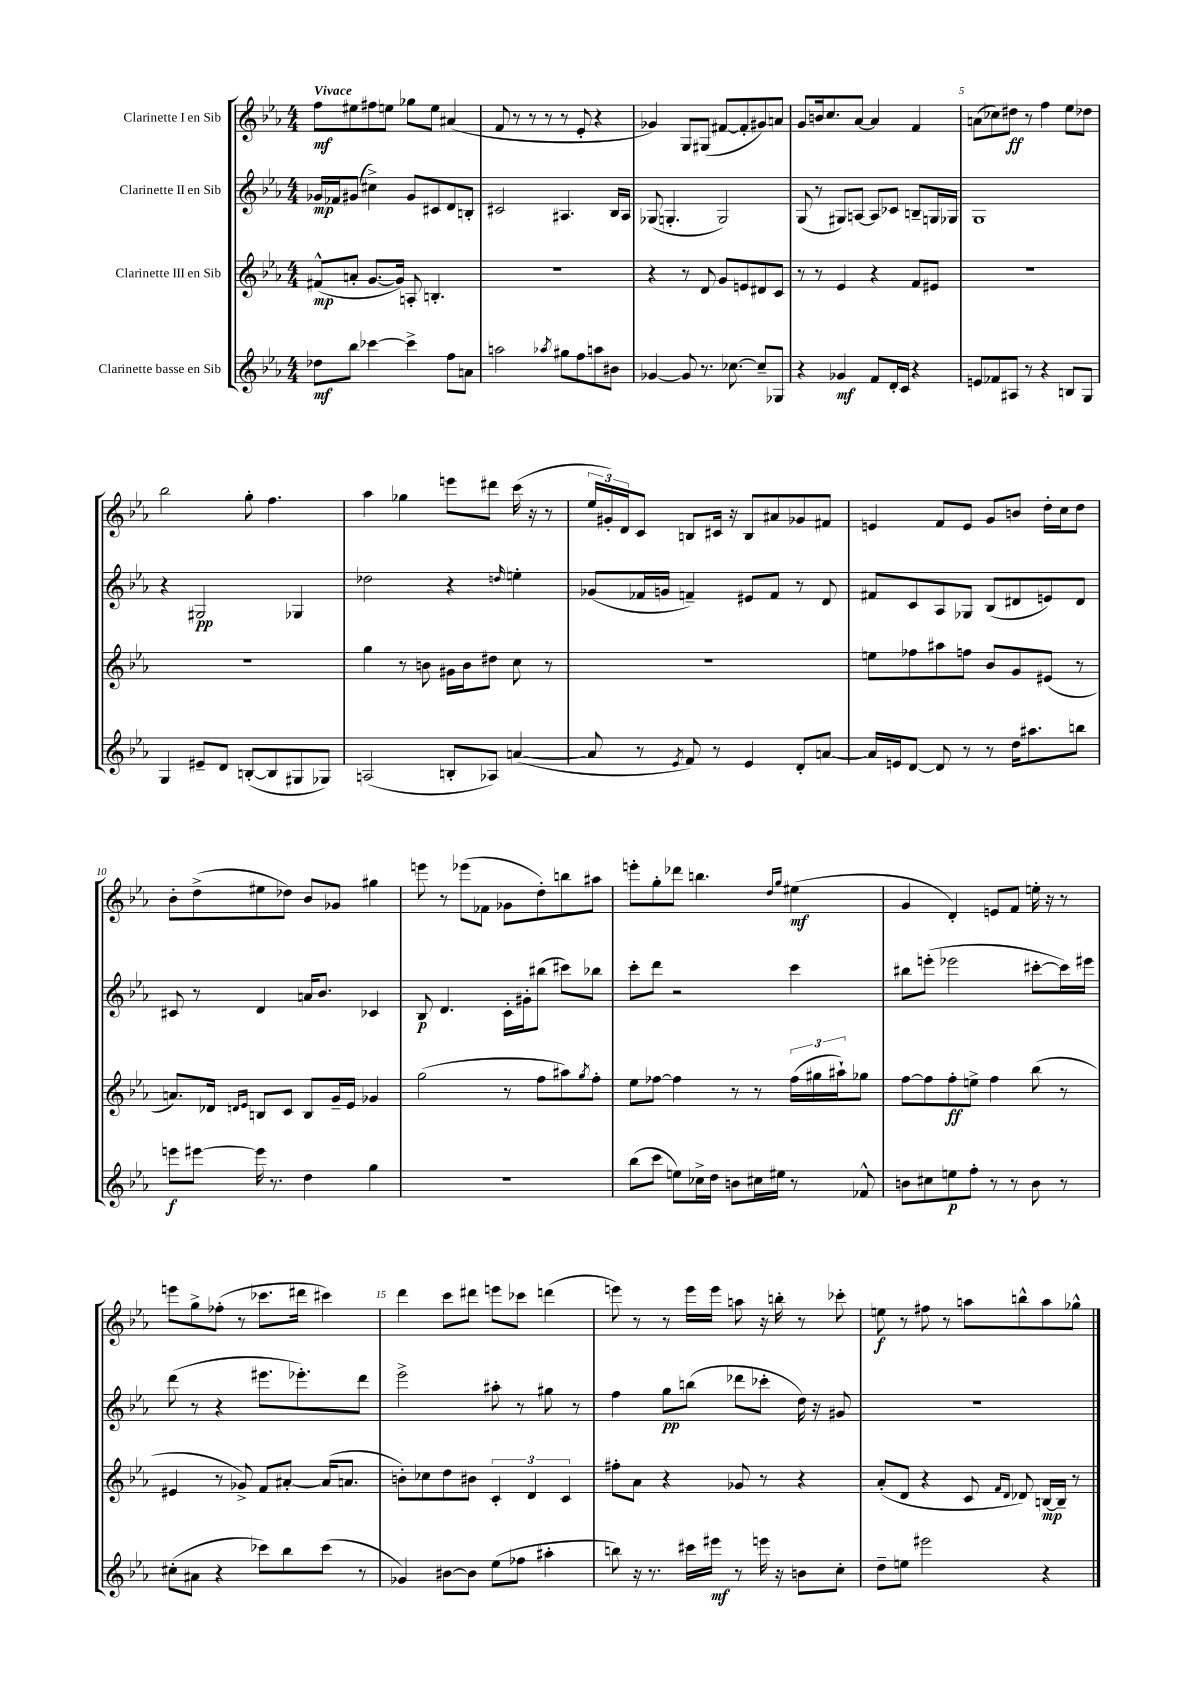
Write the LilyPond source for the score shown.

<<
\new StaffGroup <<
\new Staff = "s0" \with { instrumentName = "Clarinette I en Sib" } {
    \clef treble \key ees \major \numericTimeSignature \time 4/4 \tempo "Vivace"
    f''8\mf eis''8 fis''8 e''8 ges''8 e''8 ais'4( |
    f'8 r8 r8 r8 r8 ees'8-. r4 |
    ges'4) g8 gis8( fis'8~ fis'8-. gis'8) a'8 |
    g'8 b'16 c''8. aes'8~ aes'4 f'4 |
    a'8( ces''8) dis''8\ff r8 f''4 ees''8 des''8 |
    bes''2 g''8-. f''4. |
    aes''4 ges''4 e'''8 dis'''8 c'''16( r16 r8 |
    \tuplet 3/2 { ees''16 gis'16-.) d'16 } c'8 b8 cis'16 r16 b8 ais'8 ges'8 fis'8 |
    e'4 f'8 e'8 g'8 b'8 d''16-. c''16 d''8 |
    bes'8-. d''8->( eis''8 des''8) bes'8 ges'8 gis''4 |
    e'''8 r8 ees'''8( fes'8 ges'8 d''8-.) b''8 ais''8 |
    e'''8-. g''8-. des'''8 b''4. \grace { d''16 g''16 } eis''4\mf( |
    g'4 d'4-.) e'8 f'8 e''16-. r16 r8 |
    e'''8 g''8-> fes''8-.( r8 ces'''8. dis'''16 cis'''4) |
    d'''4 c'''8 dis'''8 e'''8 ces'''8 d'''4( |
    e'''8) r8 r8 e'''16 e'''16 a''8 r16 b''16-. r8 ces'''8-. |
    e''8\f r8 fis''8 r8 a''8 b''8-^ a''8 ges''8-^ \bar "|." |
}
\new Staff = "s1" \with { instrumentName = "Clarinette II en Sib" } {
    \clef treble \key ees \major \numericTimeSignature \time 4/4
    ges'16\mp fes'16 gis'8( cis''4->) gis'8 cis'8 d'8 b8-. |
    cis'2 ais4. bes16 ais16 |
    ges8( g4.-. g2) |
    g8( r8 gis8) a8~ a8 ces'8 b8-- g16 ges16 |
    g1 |
    r4 gis2\pp ges4 |
    des''2 r4 \grace { d''16 } e''4-. |
    ges'8( fes'16 g'16 f'4--) eis'8 f'8 r8 d'8 |
    fis'8 c'8 aes8 ges8 bes8( dis'8 e'8) dis'8 |
    cis'8 r8 d'4 a'16 bes'8. ces'4 |
    bes8\p d'4. c'16-. gis'16-. bis''8( cis'''8) bes''8 |
    c'''8-. d'''8 r2 c'''4 |
    bis''8 e'''8-.( ees'''2 cis'''8~-. cis'''16) eis'''16 |
    d'''8( r8 r4 eis'''8. ees'''8.-.) d'''8 |
    ees'''2-> ais''8-. r8 gis''8 r8 |
    f''4 g''8\pp b''8( des'''8 ces'''8-. d''16) r16 gis'8 |
    R1 \bar "|." |
}
\new Staff = "s2" \with { instrumentName = "Clarinette III en Sib" } {
    \clef treble \key ees \major \numericTimeSignature \time 4/4
    fis'8-^\mp( a'8-. g'8.~ g'16) a8-. b4.-. |
    r1 |
    r4 r8 d'8 g'8 e'8 dis'8 c'8 |
    r8 r8 ees'4 r4 f'8 eis'8 |
    R1 |
    R1 |
    g''4 r8 b'8 gis'16 b'16 dis''8 c''8 r8 |
    R1 |
    e''8 fes''8 ais''8 f''8 bes'8 g'8 eis'8( r8 |
    a'8.) des'16 \grace { d'16 ees'16 } b8 c'8 b8 g'16-- ees'16 ges'4 |
    g''2( r8 f''8 ais''8) \acciaccatura { g''8 } f''8-. |
    ees''8 fes''8~ fes''4 r8 r8 \tuplet 3/2 { fes''16( gis''16 ais''16-!) } ges''8 |
    f''8~ f''8 f''8-.\ff e''8-> f''4 bes''8( r8 |
    eis'4 r8 ges'8->) f'8 ais'8~-. ais'16( a'8. |
    b'8-.) ces''8 d''8 bis'8 \tuplet 3/2 { c'4-. d'4 c'4 } |
    fis''8-. aes'8 r4 ges'8 r8 r4 |
    aes'8-.( d'8 r4 c'8 \grace { f'16 d'16 } des'8) b16~\mp b16-- r8 \bar "|." |
}
\new Staff = "s3" \with { instrumentName = "Clarinette basse en Sib" } {
    \clef treble \key ees \major \numericTimeSignature \time 4/4
    des''8\mf bes''8 ces'''4~ ces'''4-> f''8 a'8 |
    a''2 \acciaccatura { aes''8 } gis''8 f''8 a''8 bis'8 |
    ges'4~ ges'8 r8. ces''8.~ ces''8-- ges8 |
    r4 ges'4\mf f'8 d'16-. c'16 r4 |
    e'8 fes'8 ais8 r8 r4 b8 g8 |
    g4 eis'8-- d'8 b8~-.( b8 gis8 ges8) |
    a2( b8-. aes8) a'4~( |
    a'8 r8 \acciaccatura { ees'8 } f'8) r8 ees'4 d'8-. a'8~ |
    a'16 e'16 d'8~ d'8 r8 r8 d''16 ais''8. b''8 |
    e'''8\f eis'''8~ eis'''16 r8. d''4 g''4 |
    R1 |
    bes''8( c'''8 e''8) ces''16-> d''16 b'8 cis''16 eis''16 r8 fes'8-^ |
    b'8 cis''8 e''8\p f''8-. r8 r8 b'8 r8 |
    cis''8-.( ais'8 r4 ces'''8) bes''8 ces'''8( r8 |
    ges'4) bis'8~ bis'8 ees''8( fes''8 ais''4-. |
    b''8) r16 r8. cis'''16 eis'''16\mf r8 e'''16 r16 b'8 c''8-. |
    d''8-- e''8 eis'''2 r4 \bar "|." |
}
>>
>>
\layout { \context { \Score \override BarNumber.break-visibility = ##(#f #t #t) barNumberVisibility = #(every-nth-bar-number-visible 5) } }
